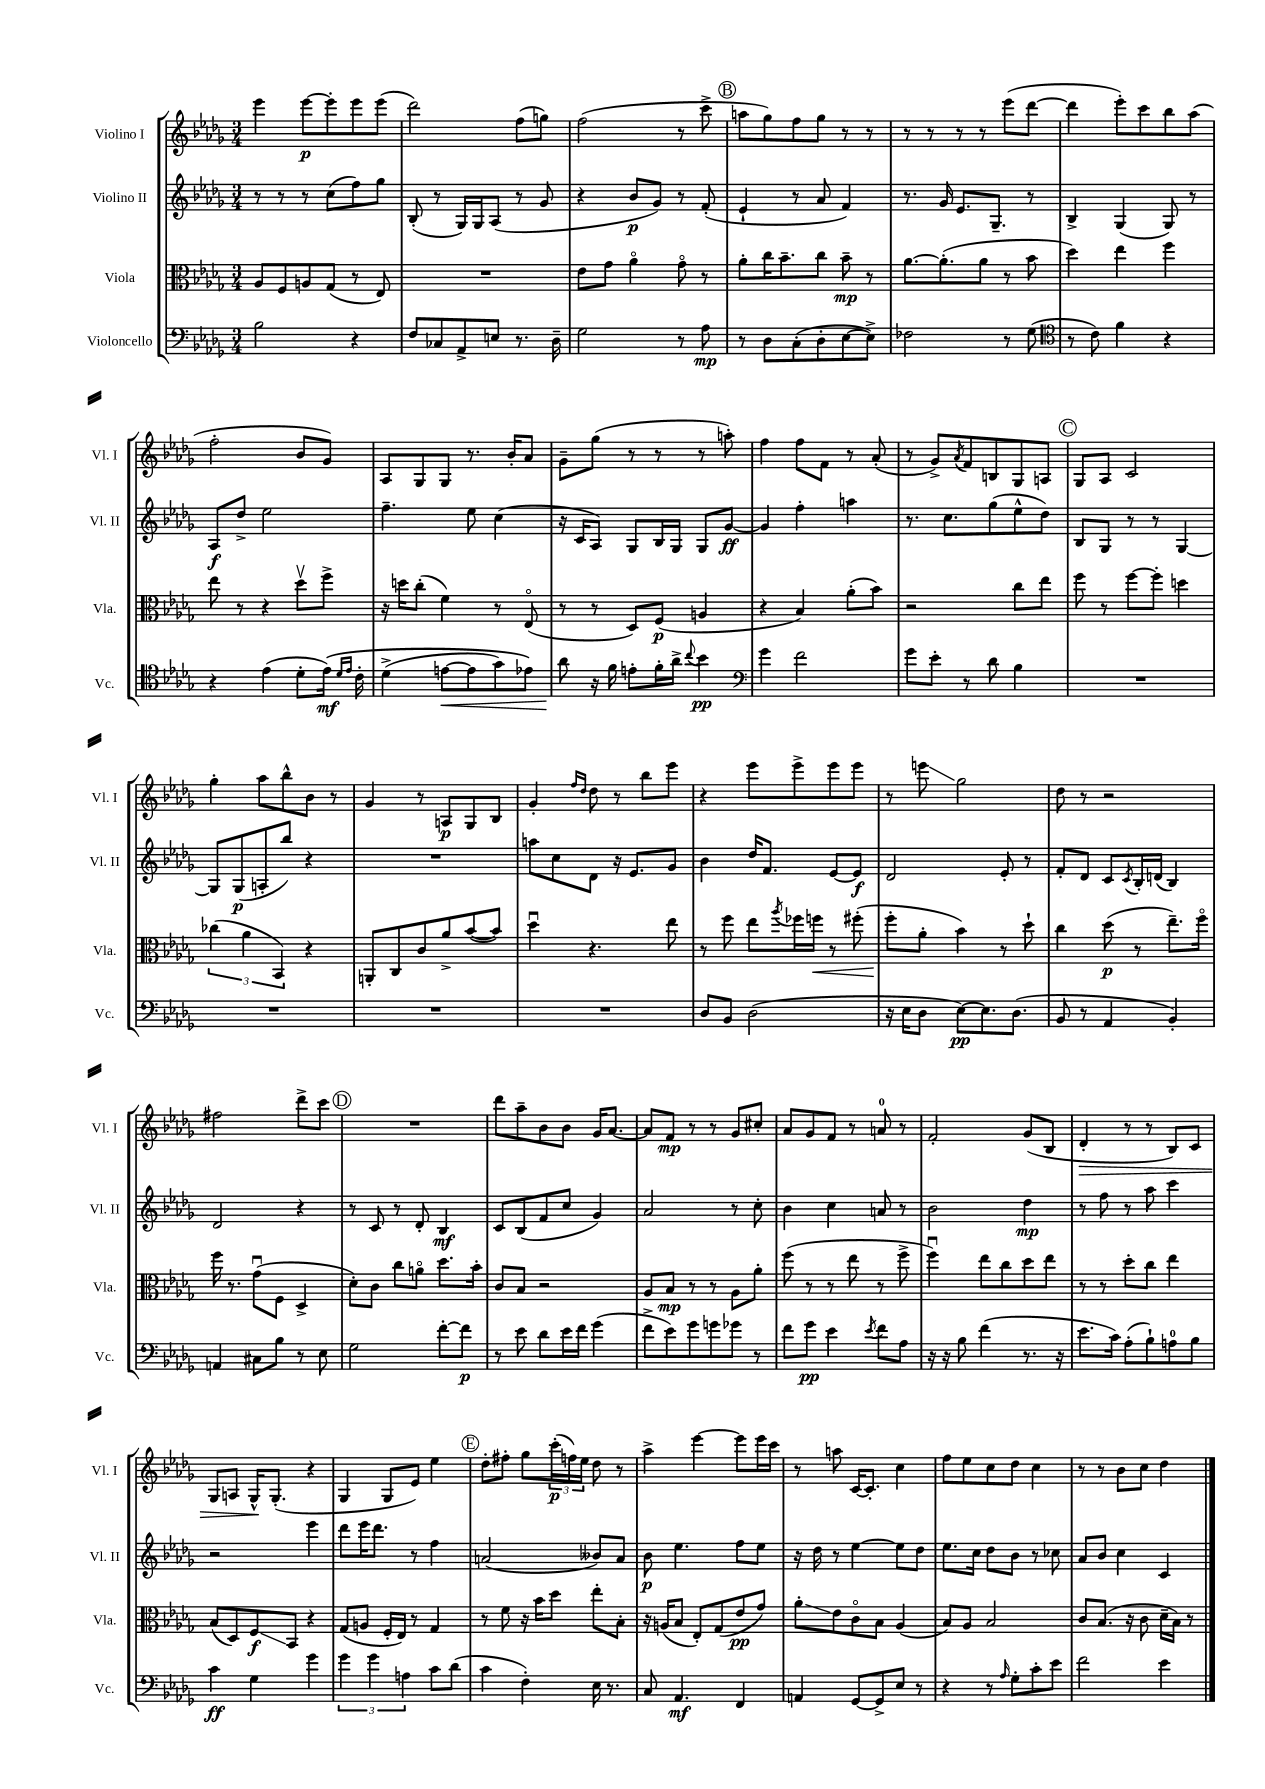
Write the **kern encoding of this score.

**kern	**kern	**kern	**kern
*staff4	*staff3	*staff2	*staff1
*clefF4	*clefC3	*clefG2	*clefG2
*k[b-e-a-d-g-]	*k[b-e-a-d-g-]	*k[b-e-a-d-g-]	*k[b-e-a-d-g-]
*M3/4	*M3/4	*M3/4	*M3/4
2B-	8A-	8r	4eee-
.	8F	8r	.
.	8A	8r	[8eee-
.	(8G-	(8cc	8eee-']
4r	8r	8ff)	8eee-
.	8E-)	8gg-	(8eee-
=	=	=	=
8F	2.r	(8B-'	2ddd-)
8C-	.	8r	.
8AA-^	.	16G-)	.
.	.	16G-	.
8E	.	(8A-	.
8.r	.	8r	(8ff
.	.	8g-	8gg)
16D-~	.	.	.
=	=	=	=
2G-	8e-	4r	(2ff
.	8g-	.	.
.	4a-o	8b-	.
.	.	8g-)	.
8r	8g-o	8r	8r
8A-	8r	(8f'	8ccc^
=	=	=	=
8r	8a-'	4e-`	8aa
8D-	16cc	.	8gg-)
.	8.b-~	.	.
(8C'	.	8r	8ff
8D-'	8cc	8a-	8gg-
[8E-	8b-~	4f)	8r
8E-^])	8r	.	8r
=	=	=	=
2F-	[8.a-	8.r	8r
.	.	.	8r
.	(8.a-']	16g-	.
.	.	8.e-	8r
.	8a-	.	8r
.	.	8.G-~	.
8r	8r	.	(8eee-
(8G-	8b-	8r	[8ddd-
=	=	=	=
*clefC4	*	*	*
8r	4dd-)	4B-^	4ddd-]
8c)	.	.	.
4f	4ee-	(4G-	8eee-')
.	.	.	8ccc
4r	4ff	8G-)	8bb-
.	.	8r	(8aa-
=	=	=	=
4r	8ee-	8A-	2ff'
.	8r	8dd-^	.
(4e-	4r	2ee-	.
8d-'	8dd-v	.	8b-
&(16e-)	8ff^	.	8g-)
16qqd-	.	.	.
16qqe-	.	.	.
16c'	.	.	.
=	=	=	=
(4d-^	16r	4.ff~	8A-
.	16dd	.	.
.	(8cc'	.	8G-
[8e	4f)	.	8G-
8e]	.	8ee-	8.r
8g-)	8r	(4cc	.
.	.	.	16b-'
8e-&)	(8E-o	.	8a-
=	=	=	=
8a-	8r	16r	8g-~
.	.	16c	.
16r	8r	8A-)	(8gg-
16f	.	.	.
8e'	8D-)	8G-	8r
16f'	(8F	16B-	8r
16a-^	.	16G-	.
8qqcc	.	.	.
4b-	4A	8G-	8r
.	.	[8g-	8aa')
=	=	=	=
*clefF4	*	*	*
4g-	4r	4g-]	4ff
2f	4B-)	4ff'	8ff
.	.	.	8f
.	(8a-'	4aa	8r
.	8b-)	.	(8a-'
=	=	=	=
8g-	2r	8.r	8r
8e-'	.	.	8g-^)
.	.	8.cc	.
.	.	.	8qa-
8r	.	.	8f
8d-	.	(8gg-	8B
4B-	8cc	8ee-^^	8G-
.	8ee-	8dd-)	8A
=	=	=	=
2.r	8ff	8B-	8G-
.	8r	8G-	8A-
.	[8ff	8r	2c
.	8ff']	8r	.
.	4dd	[4G-	.
=	=	=	=
2.r	(6cc-	8G-]	4gg-'
.	.	(8G-	.
.	6a-	.	.
.	.	8A'	8aa-
.	6BB-)	.	.
.	.	8bb-)	8bb-^^
.	4r	4r	8b-
.	.	.	8r
=	=	=	=
2.r	8AA'	2.r	4g-
.	8C	.	.
.	8c	.	8r
.	8a-^	.	8A
.	([8b-	.	8G-
.	8b-])	.	8B-
=	=	=	=
2.r	4dd-u	8aa	4g-'
.	.	8cc	.
.	.	.	16qqff
.	.	.	16qqdd-
.	4.r	8d-	8dd-
.	.	16r	8r
.	.	8.e-	.
.	.	.	8bb-
.	8ee-	8g-	8eee-
=	=	=	=
8D-	8r	4b-	4r
8BB-	8ff	.	.
(2D-	8ee-	16dd-	8eee-
.	.	8.f	.
.	8qaa-	.	.
.	16ff-	.	8eee-^
.	16ff	.	.
.	8r	[8e-	8eee-
.	(8ff#'	8e-]	8eee-
=	=	=	=
16r	8ff'	2d-	8r
16E-	.	.	.
8D-	8a-'	.	8eee
[8E-)	4b-)	.	2gg-
8.E-]	.	.	.
.	8r	8e-'	.
(8.D-	.	.	.
.	8dd-`	8r	.
=	=	=	=
8BB-	4cc	8f'	8dd-
8r	.	8d-	8r
4AA-	(8dd-	8c	2r
.	.	8qc	.
.	8r	16B-'	.
.	.	(16d	.
4BB-')	8.ee-~)	4B-)	.
.	16ffo	.	.
=	=	=	=
4AA	16ff	2d-	2ff#
.	8.r	.	.
8C#	(8g-u	.	.
8B-	8F	.	.
8r	4D-^	4r	8ddd-^
8E-	.	.	8ccc
=	=	=	=
2G-	8d-')	8r	2.r
.	8c	8c	.
.	8cc	8r	.
.	8ao	8d-'	.
[8f'	8.dd-	4B-	.
8f]	.	.	.
.	16b-'	.	.
=	=	=	=
8r	8c	8c	8ddd-
8e-	8B-	(8B-	8aa-~
8d-	2r	8f	8b-
16e-	.	8cc	8b-
16f	.	.	.
(4g-	.	4g-)	16g-
.	.	.	[8.a-
=	=	=	=
8f^	8A-	2a-	8a-]
8e-)	8B-	.	8f
8g-	8r	.	8r
8g	8r	.	8r
8g-	8A-	8r	8g-
8r	8a-'	8cc'	8cc#'
=	=	=	=
8f	(8ff	4b-	8a-
8g-	8r	.	8g-
4e-	8r	4cc	8f
.	8ee-	.	8r
8qe-	.	.	.
8f	8r	8a	8a
8A-	8ff^	8r	8r
=	=	=	=
16r	4ffu)	2b-	2f'
16r	.	.	.
8B-	.	.	.
(4f	8ee-	.	.
.	8cc	.	.
8.r	8dd-	4dd-	(8g-
.	8ee-	.	8B-
16r	.	.	.
=	=	=	=
8.e-	8r	8r	4d-'
.	8r	8ff	.
16c)	.	.	.
(8A-'	8dd-'	8r	8r
8B-`)	8cc	8aa-	8r
8A	4ee-	4ccc	8B-)
8B-	.	.	8c
=	=	=	=
4c	(8B-	2r	8G-
.	8D-)	.	8A
4G-	8F	.	16G-^^
.	.	.	(8.G-'
.	8BB-	.	.
4g-	4r	4eee-	4r
=	=	=	=
6g-	(8G-	8ddd-	4G-
.	8A	16eee-	.
6g-	.	.	.
.	.	8.ddd-	.
.	16F'	.	8G-
.	16E-)	.	.
6A	.	.	.
.	8r	8r	8e-)
8c	4G-	4ff	4ee-
(8d-	.	.	.
=	=	=	=
4c	8r	(2a	8dd-'
.	8f	.	8ff#'
4F')	16r	.	8gg-
.	16b-	.	.
.	8dd-	.	(24ccc'
.	.	.	24ff)
.	.	.	24ee-
16E-	8ee-'	8b--)	8dd-
8.r	.	.	.
.	8B-'	8a	8r
=	=	=	=
8C	16r	8b-	4aa-^
.	(16A	.	.
4.AA-	8B-	4.ee-	.
.	8E-')	.	[4eee-
.	(8G-	.	.
4FF	8e-	8ff	8eee-]
.	8g-)	8ee-	16eee-
.	.	.	16ccc
=	=	=	=
4AA	8a-'	16r	8r
.	.	16dd-	.
.	8e-	8r	8aa
[8GG-	8co	[4ee-	[16c
.	.	.	8.c']
8GG-^]	8B-	.	.
8E-	(4A-	8ee-]	4cc
8r	.	8dd-	.
=	=	=	=
4r	8B-)	8.ee-	8ff
.	8A-	.	8ee-
.	.	16cc	.
8r	2B-	8dd-	8cc
16qqA-	.	.	.
8G-'	.	8b-	8dd-
8c'	.	8r	4cc
8e-	.	8cc-	.
=	=	=	=
2f	8c	8a-	8r
.	(8.B-	8b-	8r
.	.	4cc	8b-
.	16r	.	.
.	8c	.	8cc
4e-	16d-~	4c	4dd-
.	16B-)	.	.
.	8r	.	.
==	==	==	==
*-	*-	*-	*-
